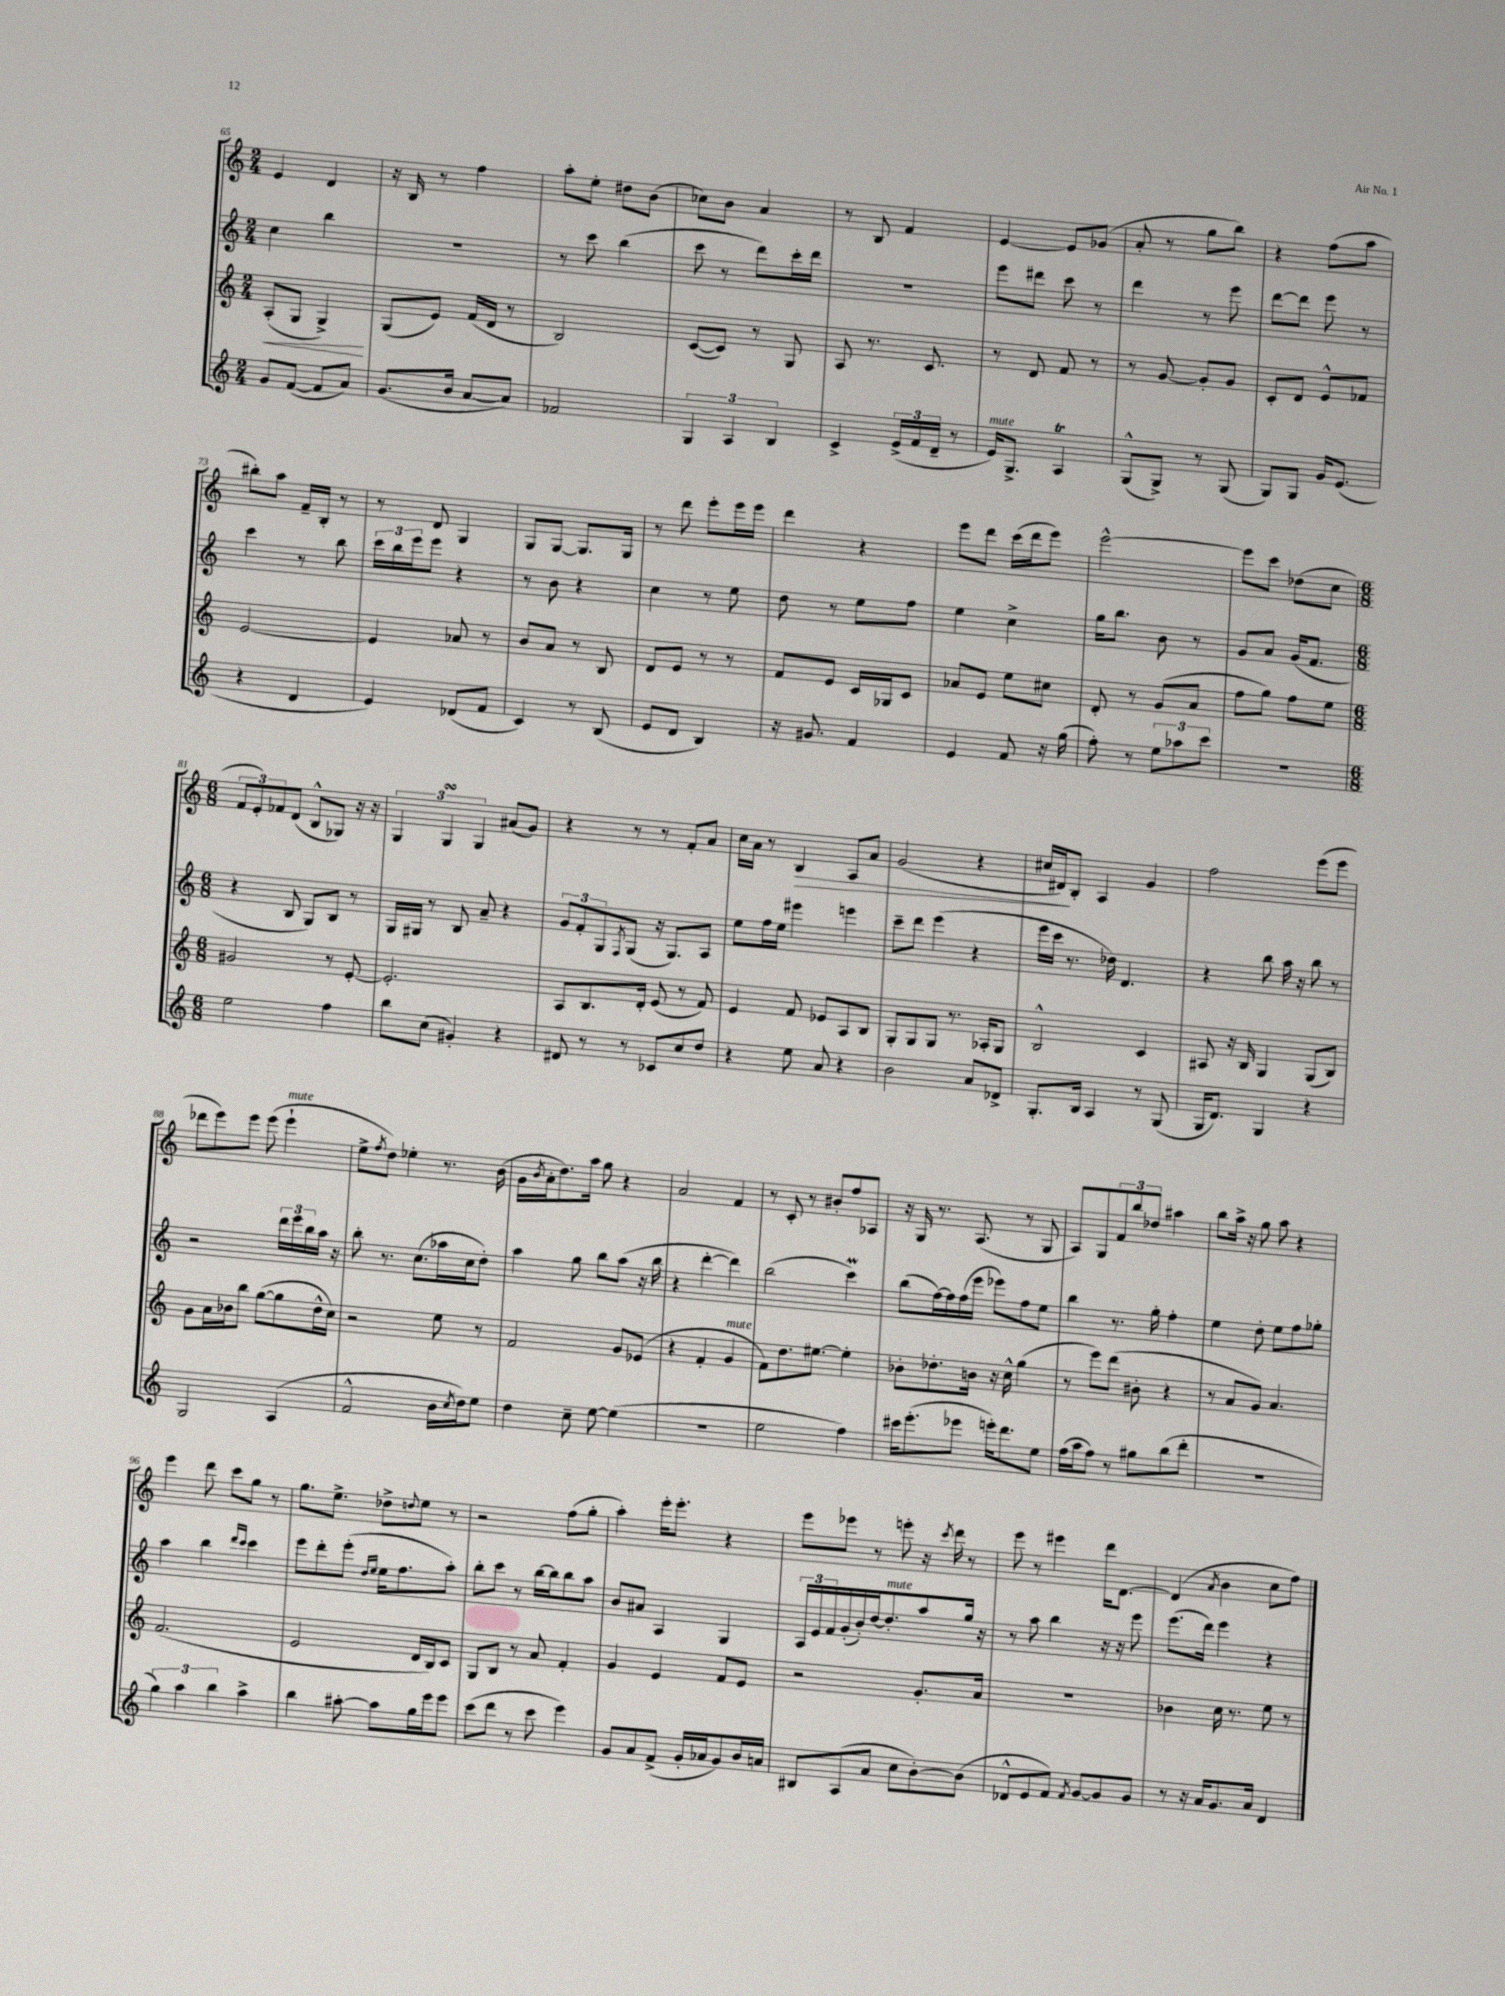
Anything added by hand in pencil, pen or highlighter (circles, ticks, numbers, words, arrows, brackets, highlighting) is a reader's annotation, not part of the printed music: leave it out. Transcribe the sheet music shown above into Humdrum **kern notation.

**kern	**kern	**dynam	**kern	**kern	**dynam
*part4	*part3	*part3	*part2	*part1	*part1
*staff4	*staff3	*staff3	*staff2	*staff1	*staff1
*clefG2	*clefG2	*	*clefG2	*clefG2	*
*k[]	*k[]	*	*k[]	*k[]	*
*M2/4	*M2/4	*	*M2/4	*M2/4	*
=65	=65	=65	=65	=65	=65
!	!	!LO:HP:b	!	!	!
8g/L	(8A'/L	<	4cc\	4e/	.
([8f/J	8G/J	.	.	.	.
8f/L]	4G^/)	.	4bb\	4d/	.
8a/J)	.	.	.	.	.
.	.	[	.	.	.
=66	=66	=66	=66	=66	=66
(8.g/L	(8G/L	.	2r	16r	.
.	.	.	.	16B/	.
.	8e/J)	.	.	8r	.
16b/Jk	.	.	.	.	.
[8a/L	(16f/LL	.	.	4ff\	.
.	16d/JJ	.	.	.	.
8a/J])	8r	.	.	.	.
=67	=67	=67	=67	=67	=67
2f-X/	2B/)	.	8r	8aa'\L	.
.	.	.	8ccc\	8ee'\J	.
.	.	.	(4bb\	8dd#X\L	.
.	.	.	.	(8b\J	.
=68	=68	=68	=68	=68	=68
6G/	([8c/L	.	8ccc\	8cc-X\L)	.
.	8c/J])	.	8r	8b\J	.
6A/	.	.	.	.	.
.	8r	.	8ddd\L)	4a/	.
6B/	.	.	.	.	.
.	8G/	.	16ccc'\L	.	.
.	.	.	16ddd\JJ	.	.
=69	=69	=69	=69	=69	=69
4c^/	8A/	.	2r	8r	.
.	8.r	.	.	8B/	.
(24e^/LL	.	.	.	4f/	.
24f/	.	.	.	.	.
.	8.c/	.	.	.	.
24d~/JJ	.	.	.	.	.
8r	.	.	.	.	.
=70	=70	=70	=70	=70	=70
!LO:TX:a:i:t=mute	!	!	!	!	!
16e/KL)	8r	.	8eee\L	[4e/	.
8.G^/J	.	.	.	.	.
.	8d/	.	8ddd#X\J	.	.
4AT/	8f/	.	8ccc\	8e/L]	.
.	8r	.	8r	(8g-X/J	.
=71	=71	=71	=71	=71	=71
(8G^^/L	8r	.	4ddd\	8a'/	.
8G^/J)	[8g/	.	.	8r	.
8r	8g'/L]	.	8r	8gg\L	.
(8G/	8g/J	.	8eee\	8bb\J)	.
=72	=72	=72	=72	=72	=72
8G/L)	8c'/L	.	[8ddd\L	4r	.
8G/J	8d/J	.	8ddd\J]	.	.
16g/KL	8e^^/L	.	8eee\	(8ff\L	.
(8.e/J	.	.	.	.	.
.	8f-X/J	.	8r	8aa\J	.
!!LO:LB:g=z
=73	=73	=73	=73	=73	=73
4r	[2e/	.	4ccc\	8bb#X'\L)	.
.	.	.	.	8aa\J	.
4d/	.	.	8r	16f~/LL	.
.	.	.	.	16B'/JJ	.
.	.	.	8bb\	8r	.
=74	=74	=74	=74	=74	=74
4e/)	4e/]	.	24ccc\LL	8r	.
.	.	.	24bb\	.	.
.	.	.	24eee\J	.	.
.	.	.	8eee\J	8d/	.
(8d-X/L	8a-X/	.	4r	4G/	.
8f/J	8r	.	.	.	.
=75	=75	=75	=75	=75	=75
4c/)	8b/L	.	8r	8G/L	.
.	8a/J	.	8b\	[8G/J	.
8r	8r	.	4r	8.G/L]	.
(8B/	8B/	.	.	.	.
.	.	.	.	16G/Jk	.
=76	=76	=76	=76	=76	=76
8e/L	8d/L	.	4cc\	8r	.
8d/J	8e/J	.	.	8ddd\	.
4B/)	8r	.	8r	8eee'\L	.
.	8r	.	8ee\	16eee\L	.
.	.	.	.	16eee\JJ	.
=77	=77	=77	=77	=77	=77
16r	8f/L	.	8dd\	4ddd\	.
8.g#X/	.	.	.	.	.
.	8e/J	.	8r	.	.
4f/	16c/LL	.	8ee\L	4r	.
.	16G-X/J	.	.	.	.
.	8c/J	.	8ff\J	.	.
=78	=78	=78	=78	=78	=78
4e/	8a-X/L	.	4ee\	8eee\L	.
.	8e/J	.	.	8ddd\J	.
8f/	8ee\L	.	4cc^\	(16ccc\LL	.
.	.	.	.	16ddd\J	.
16r	8cc#X\J	.	.	8eee\J)	.
(16gg\	.	.	.	.	.
=79	=79	=79	=79	=79	=79
8ff'\)	8d'/	.	16gg\KL	[2eee^^\	.
.	.	.	8.bb\J	.	.
8r	8r	.	.	.	.
12ee\L	(8g/L	.	8b\	.	.
12aa-X\	.	.	.	.	.
.	8a/J	.	8r	.	.
12ccc\J	.	.	.	.	.
=80	=80	=80	=80	=80	=80
2r	8ff\L	.	8g/L	8eee\L]	.
.	8gg\J)	.	8a/J	8ccc\J	.
.	8ff\L	.	(16g/KL	(8dd-X\L	.
.	.	.	8.f/J	.	.
.	8ee\J	.	.	8cc\J	.
!!LO:LB:g=z
=81	=81	=81	=81	=81	=81
*M6/8	*M6/8	*	*M6/8	*M6/8	*
2ee\	2g#X/	.	4r	12f/L	.
.	.	.	.	12e'/)	.
.	.	.	.	12f-X/	.
.	.	.	8B/	(8d/J	.
.	.	.	8G/L)	8B^^/L	.
4ff\	8r	.	8B/J	8G-X/J)	.
.	[8e'/	.	8r	16r	.
.	.	.	.	16r	.
=82	=82	=82	=82	=82	=82
8bb\L	2.e'/]	.	16G/LL	6G/	.
.	.	.	16G#X/JJ	.	.
(8cc\J	.	.	8r	.	.
.	.	.	.	6GsSSS/	.
4g#X'/)	.	.	8B/	.	.
.	.	.	.	6G/	.
.	.	.	8a~/	.	.
4r	.	.	4r	(8a#X/L	.
.	.	.	.	8g/J)	.
=83	=83	=83	=83	=83	=83
8d#X/	8A/L	.	12g/L	4r	.
.	.	.	12f'/	.	.
8r	8.B/	.	.	.	.
.	.	.	12G/	.	.
.	.	.	8qF/	.	.
8r	.	.	(8G/J	8r	.
.	16d'/Jk	.	.	.	.
8c-X/L	(8e/	.	16r	8r	.
.	.	.	8.G/L)	.	.
8cc/	8r	.	.	8f'/L	.
8dd/J	8f/)	.	8A/J	8a/J	.
=84	=84	=84	=84	=84	=84
4r	4e/	.	8ee\L	16cc\LL	.
.	.	.	.	16a\JJ	.
.	.	.	16ff\L	8r	.
.	.	.	16ee\JJ	.	.
!	!	!	!	!	!LO:HP:b
8ee\	8f/	.	4eee#X\	4B/	>
8a/	8e-X/L	.	.	.	.
4r	8A/	.	4eeen\	8A/L	.
.	8B/J	.	.	8a/J	.
=85	=85	=85	=85	=85	=85
2b\	8G'/L	.	8ccc~\L	(2g/	.
.	8G/	.	8ddd\J	.	.
.	8G/J	.	(4eee\	.	.
.	8.r	.	.	.	.
8a/L	.	.	4r	4r	.
.	16A-X'/KL	.	.	.	.
8d-X^/J	8G/J	.	.	.	.
=86	=86	=86	=86	=86	=86
8.G'/L	2B^^/	.	16eee\LL	16cc#X/LL	.
.	.	.	16ccc\JJ	16d#X/J)	.
.	.	.	8.r	8B'/J	]
16B/Jk	.	.	.	.	.
4A/	.	.	.	4A/	.
.	.	.	16dd-X\)	.	.
.	.	.	4.d/	.	.
8r	4c/	.	.	4g/	.
(8G/	.	.	.	.	.
=87	=87	=87	=87	=87	=87
16G/KL	8A#X/	.	4r	2ff\	.
8.d/J)	.	.	.	.	.
.	16r	.	.	.	.
.	16B/	.	.	.	.
4G/	4G/	.	8bb\	.	.
.	.	.	16aa\	.	.
.	.	.	16r	.	.
4r	(8G/L	.	8bb\	(8eee\L	.
.	8B/J)	.	8r	8eee\J	.
!!LO:LB:g=z
=88	=88	=88	=88	=88	=88
2G/	8g\L	.	2r	8ddd-X\L	.
.	16a\L	.	.	8eee\)	.
.	16b-X\J	.	.	.	.
.	8bb\J	.	.	8eee\J	.
.	([8gg\L	.	.	(8eee\	.
!	!	!	!	!LO:TX:a:i:t=mute	!
(4A/	8gg\]	.	24ddd\LL	4eee`\	.
.	.	.	24eee\	.	.
.	.	.	24bb\	.	.
.	16dd^^\L	.	16aa\JJ	.	.
.	16cc\JJ)	.	16r	.	.
=89	=89	=89	=89	=89	=89
2f^^/	2r	.	8bb'\	8ee^\L	.
.	.	.	.	8qff/	.
.	.	.	8.r	8dd\J)	.
.	.	.	.	4ee-X'\	.
.	.	.	(8.cc\L	.	.
16b\LL	8ee\	.	16aa-X\L	8.r	.
8qcc/	.	.	.	.	.
16dd\J)	.	.	16cc\J	.	.
8ee\J	8r	.	8dd'\J)	.	.
.	.	.	.	(16b\	.
=90	=90	=90	=90	=90	=90
4dd\	2f/	.	4aa\	16g\LL	.
.	.	.	.	8qb/	.
.	.	.	.	16a'\J	.
.	.	.	.	8.dd\)	.
8cc~\	.	.	8gg\	.	.
.	.	.	.	16aa\Jk	.
[8ee\	.	.	8bb\L	8gg\	.
(4ee\]	8g/L	.	(8aa\J	4r	.
.	(8e-X/J	.	16r	.	.
.	.	.	16bb\	.	.
=91	=91	=91	=91	=91	=91
2.r	4r	.	4r	2a/	.
.	4f'/	.	[4ddd'\	.	.
!	!LO:TX:a:i:t=mute	!	!	!	!
.	4g/	.	4ddd\])	4f/	.
=92	=92	=92	=92	=92	=92
2ee\	8f\L)	.	(2bb\	8r	.
.	8.dd\	.	.	8c'/	.
.	.	.	.	8r	.
.	[8.ee#X\J	.	.	.	.
.	.	.	.	8b#X'/L	.
4ff\)	4ee#'\]	.	4cccM\)	8ff/	.
.	.	.	.	8A-X/J	.
=93	=93	=93	=93	=93	=93
16ccc#X\KL	8b-X'\L	.	(8bb\L	16r	.
(8.eee'\	.	.	.	16G/	.
.	8.dd-X'\	.	[16ff\L)	8.r	.
.	.	.	16ff\]	.	.
8eee-X\J	.	.	(16ff\	.	.
.	16bn\Jk	.	16eee\JJ	(8.A/	.
16eeen'\KL)	16r	.	8eee-X\L)	.	.
8.ddd\	16cc^^\	.	.	.	.
.	(4gg\	.	8ff\	8r	.
8ee\J	.	.	8ee\J	8G/	.
=94	=94	=94	=94	=94	=94
(16ff\LL	8r	.	4bb\	8A/L)	.
16aa\J	.	.	.	.	.
8ff\J)	8eee\L)	.	.	8G/	.
8r	(8ddd\J	.	8.r	12f/	.
.	.	.	.	12bb/	.
8gg#X\L	8b#X'\	.	.	.	.
.	.	.	.	12dd-X/J	.
.	.	.	16gg'\	.	.
(8bb\	4r	.	4ff'\	4aa#X\	.
8ddd'\J	.	.	.	.	.
=95	=95	=95	=95	=95	=95
2.r	8r	.	4ee\	8bb\L	.
.	8a/L	.	.	16aa^\Jk	.
.	.	.	.	16r	.
.	8g/J)	.	8dd'\	8gg\	.
.	4.a/	.	8ee\L	8aa\	.
.	.	.	8ff\	4r	.
.	.	.	8gg-X'\J	.	.
!!LO:LB:g=z
=96	=96	=96	=96	=96	=96
6gg\)	(2.f/	.	4aa\	4eee\	.
6aa\	.	.	.	.	.
.	.	.	4bb\	8ddd\	.
6bb\	.	.	.	.	.
.	.	.	.	8ccc\L	.
.	.	.	16qqddd/LL	.	.
.	.	.	16qqccc/JJ	.	.
4aa^\	.	.	4ccc\	8gg\J	.
.	.	.	.	8r	.
=97	=97	=97	=97	=97	=97
4bb\	2e/	.	8eee\L	8.gg\L	.
.	.	.	8ddd'\	.	.
.	.	.	.	8.ee^\J	.
[8aa#X'\	.	.	(8eee'\J	.	.
.	.	.	16qqdd/LL	.	.
.	.	.	16qqee/JJ	.	.
8aa#\L]	.	.	16ee\KL	8dd-X^\L	.
.	.	.	8.ff\	.	.
.	.	.	.	8qqddn/	.
16gg\L	16d/LL	.	.	8ee\J	.
16eee\J	16B/J)	.	.	.	.
8eee\J	8c/J	.	8aa'\J)	8r	.
=98	=98	=98	=98	=98	=98
(8ccc\L	8G/L	.	8bb'\L	2r	.
8ddd\J	8B/J	.	8ccc\J	.	.
8r	8r	.	8r	.	.
8ccc\	8a/	.	[16bb\LL	.	.
.	.	.	16bb\J]	.	.
4eee\)	4f'/	.	8bb\	(8ff\L	.
.	.	.	8aa\J	8gg'\J	.
=99	=99	=99	=99	=99	=99
8g/L	4g/	.	8b/L	4aa'\)	.
8a/	.	.	8a#X/J	.	.
(8f^/J	4e/	.	4A/	16eee'\KL	.
.	.	.	.	8.eee'\J	.
16g'/LL	.	.	.	.	.
16a-X/J	.	.	.	.	.
8g/)	8f/L	.	4G/	4r	.
16b/L	8e/J	.	.	.	.
16an/JJ	.	.	.	.	.
=100	=100	=100	=100	=100	=100
8B#X/L	2r	.	24A/LL	8eee\L	.
.	.	.	24e/	.	.
.	.	.	24f/	.	.
(8A/	.	.	(16g'/	8eee-X\J	.
.	.	.	16b'/)	.	.
8a/J	.	.	[16dd/J	8r	.
!	!	!	!LO:TX:a:i:t=mute	!	!
.	.	.	8.dd'/]	.	.
8cc\L	.	.	.	8eeen'\	.
[8b'\)	8.g'/L	.	8aa/	16r	.
.	.	.	.	8qccc/	.
.	.	.	.	16ddd\	.
(8b\J]	.	.	16gg/Jk	8r	.
.	16a/Jk	.	16r	.	.
=101	=101	=101	=101	=101	=101
8d-X^^/L	2.r	.	8r	8eee\	.
8e/	.	.	8aa\	8r	.
8f/J)	.	.	4bb\	4eee#X\	.
8qf/	.	.	.	.	.
[8g/L	.	.	.	.	.
8g/]	.	.	16r	16ddd\KL	.
.	.	.	16r	[8.d\J	.
8g/J	.	.	8eee\	.	.
=102	=102	=102	=102	=102	=102
8r	4b-X\	.	(8.eee\L	(4d/]	.
16r	.	.	.	.	.
16a/KL	.	.	16ddd\Jk)	.	.
.	.	.	.	8qa/	.
8.g/	16cc\	.	4eee\	4b\	.
.	8.r	.	.	.	.
16a/Jk	.	.	.	.	.
4d/	8ee\	.	4r	8cc\L	.
.	8r	.	.	8ff\J)	.
==	==	==	==	==	==
*-	*-	*-	*-	*-	*-
